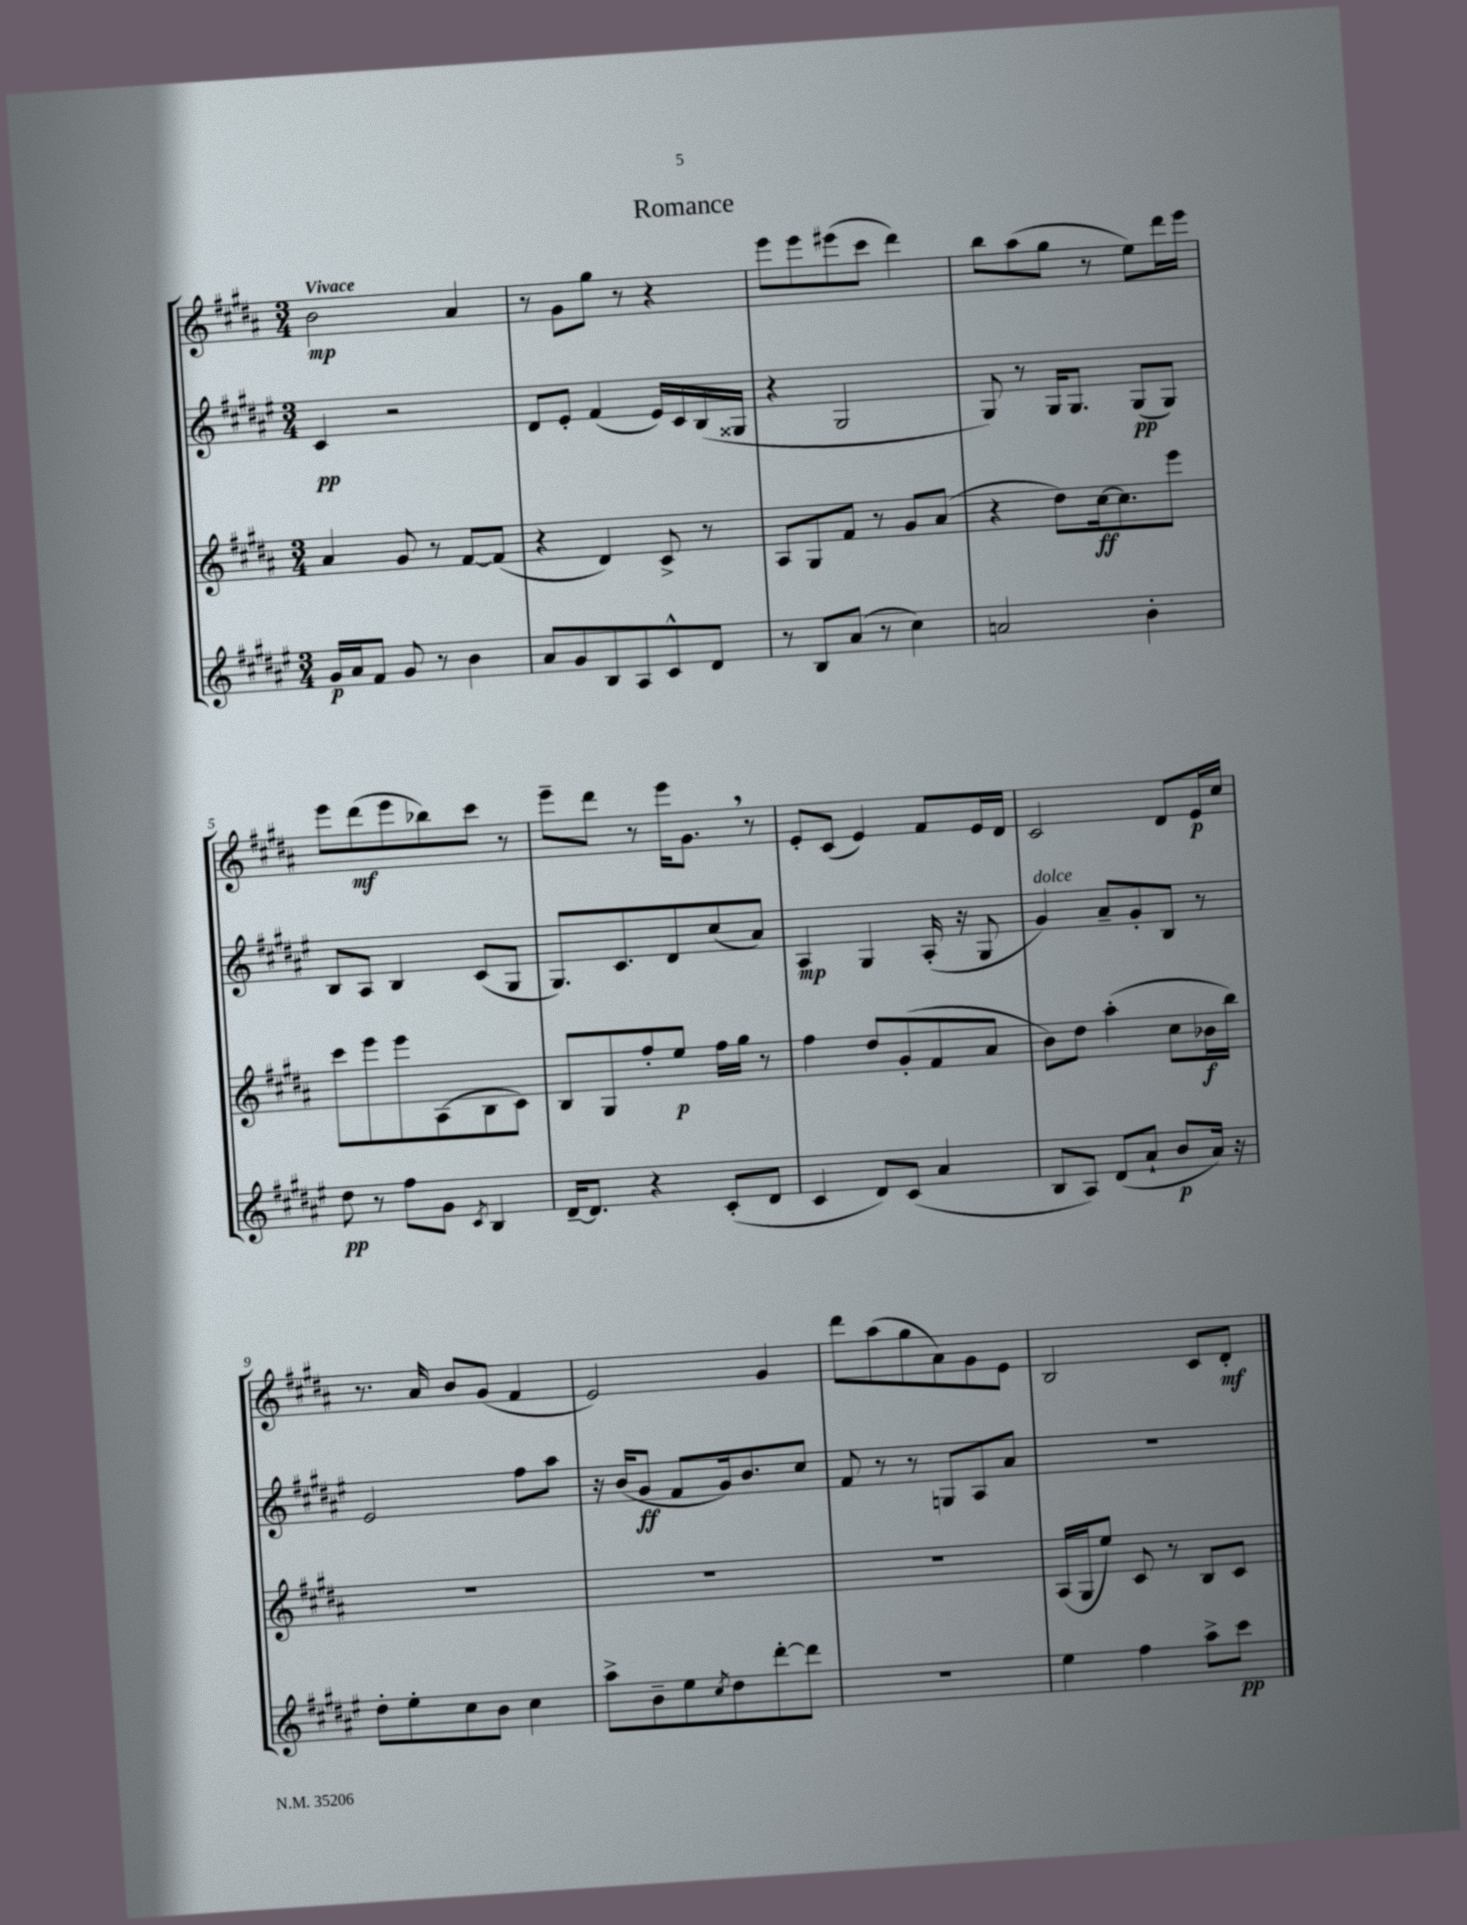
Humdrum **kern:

**kern	**kern	**kern	**kern
*staff4	*staff3	*staff2	*staff1
*clefG2	*clefG2	*clefG2	*clefG2
*k[f#c#g#d#a#e#]	*k[f#c#g#d#a#]	*k[f#c#g#d#a#e#]	*k[f#c#g#d#a#]
*M3/4	*M3/4	*M3/4	*M3/4
16g#/LL	4a#/	4c#/	2b\
16a#/J	.	.	.
8f#/J	.	.	.
8g#/	8g#/	2r	.
8r	8r	.	.
4b\	[8f#/L	.	4a#/
.	(8f#/]J	.	.
=	=	=	=
8a#/L	4r	8d#/L	8r
8g#/	.	8e#'/J	8g#\L
8B/	4d#/)	(4f#/	8gg#\J
8A#/	.	.	8r
8c#^^/	8c#^/	16e#/LL)	4r
.	.	16c#/	.
8d#/J	8r	(16B/	.
.	.	16G##/JJ	.
=	=	=	=
8r	8A#/L	4r	8eee\L
8B/L	8G#/	.	8eee\
(8a#/J	8f#/J	2G#/	(8eee#\
8r	8r	.	8ccc#\J
4cc#\)	8g#/L	.	4ddd#\)
.	(8a#/J	.	.
=	=	=	=
2a/	4r	8G#/)	8bb\L
.	.	8r	(8aa#\
.	8dd#\L)	16G#/LK	8gg#\J
.	.	8.G#/J	.
.	[16cc#\k	.	8r
.	8.cc#\]	.	.
4b'\	.	(8G#/L	8ee\L)
.	8eee\J	8G#/J)	16ddd#\L
.	.	.	16eee\JJ
=	=	=	=
8dd#\	8ccc#\L	8B/L	8eee\L
8r	8eee\	8A#/J	(8ddd#\
8ff#\L	8eee\	4B/	8eee\
8g#\J	(8A#\	.	8bb-\)
8qc#/	.	.	.
4B/	8B\	(8c#/L	8ccc#\J
.	8c#\J)	8G#/J	8r
=	=	=	=
[16d#~/LK	8B/L	8.G#/L)	8eee~\L
8.d#/]J	.	.	.
.	8G#/	.	8ddd#\J
.	.	8.c#/	.
4r	8ff#'/	.	8r
.	8ee/J	8d#/	16eee\LK
.	.	.	8.g#\J
(8c#'/L	16ff#\LL	(8cc#/	.
.	16gg#\JJ	.	.
8d#/J	8r	8a#/J)	8r
=	=	=	=
4c#/	4ff#\	4A#/	8e'/L
.	.	.	(8c#/J
8d#/L)	8dd#/L	4G#/	4e/)
(8c#/J	(8g#'/	.	.
4a#/	8f#/	(16A#'/	8f#/L
.	.	16r	.
.	8a#/J	8G#/	16e/L
.	.	.	16d#/JJ
=	=	=	=
8B/L	8b\L)	4g#/)	2c#/
8A#/J)	8dd#\J	.	.
(8d#/L	(4aa#'\	8a#~/L	.
8a#`/J	.	8g#'/	.
8b/L	8cc#\L	8B/J	8d#/L
16a#/Jk)	16b-\L	8r	16e/L
16r	16bb\JJ)	.	16cc#/JJ
=	=	=	=
8dd#'\L	2.r	2e#/	8.r
8ee#'\	.	.	.
.	.	.	16a#/
8cc#\	.	.	8b/L
8b\J	.	.	(8g#/J
4cc#\	.	8ff#\L	4f#/
.	.	8aa#\J	.
=	=	=	=
8aa#^\L	2.r	16r	2e/)
.	.	(16b/LK	.
8b~\	.	8g#/J	.
8ee#\	.	8f#/L	.
8qcc#/	.	.	.
8dd#\	.	16g#/k)	.
.	.	8.b/	.
[8ddd#'\	.	.	4g#/
8ddd#\]J	.	8cc#/J	.
=	=	=	=
2.r	2.r	8f#/	8ddd#\L
.	.	8r	(8aa#\
.	.	8r	8gg#\
.	.	8G/L	8a#\)
.	.	8A#/	8g#\
.	.	8a#/J	8e\J
=	=	=	=
4ee#\	(16A#/LL	2.r	2B/
.	16G#/J	.	.
.	8ee/J)	.	.
4ff#\	8c#/	.	.
.	8r	.	.
8aa#^\L	8B/L	.	8c#/L
8ccc#\J	8c#/J	.	8d#'/J
==	==	==	==
*-	*-	*-	*-
